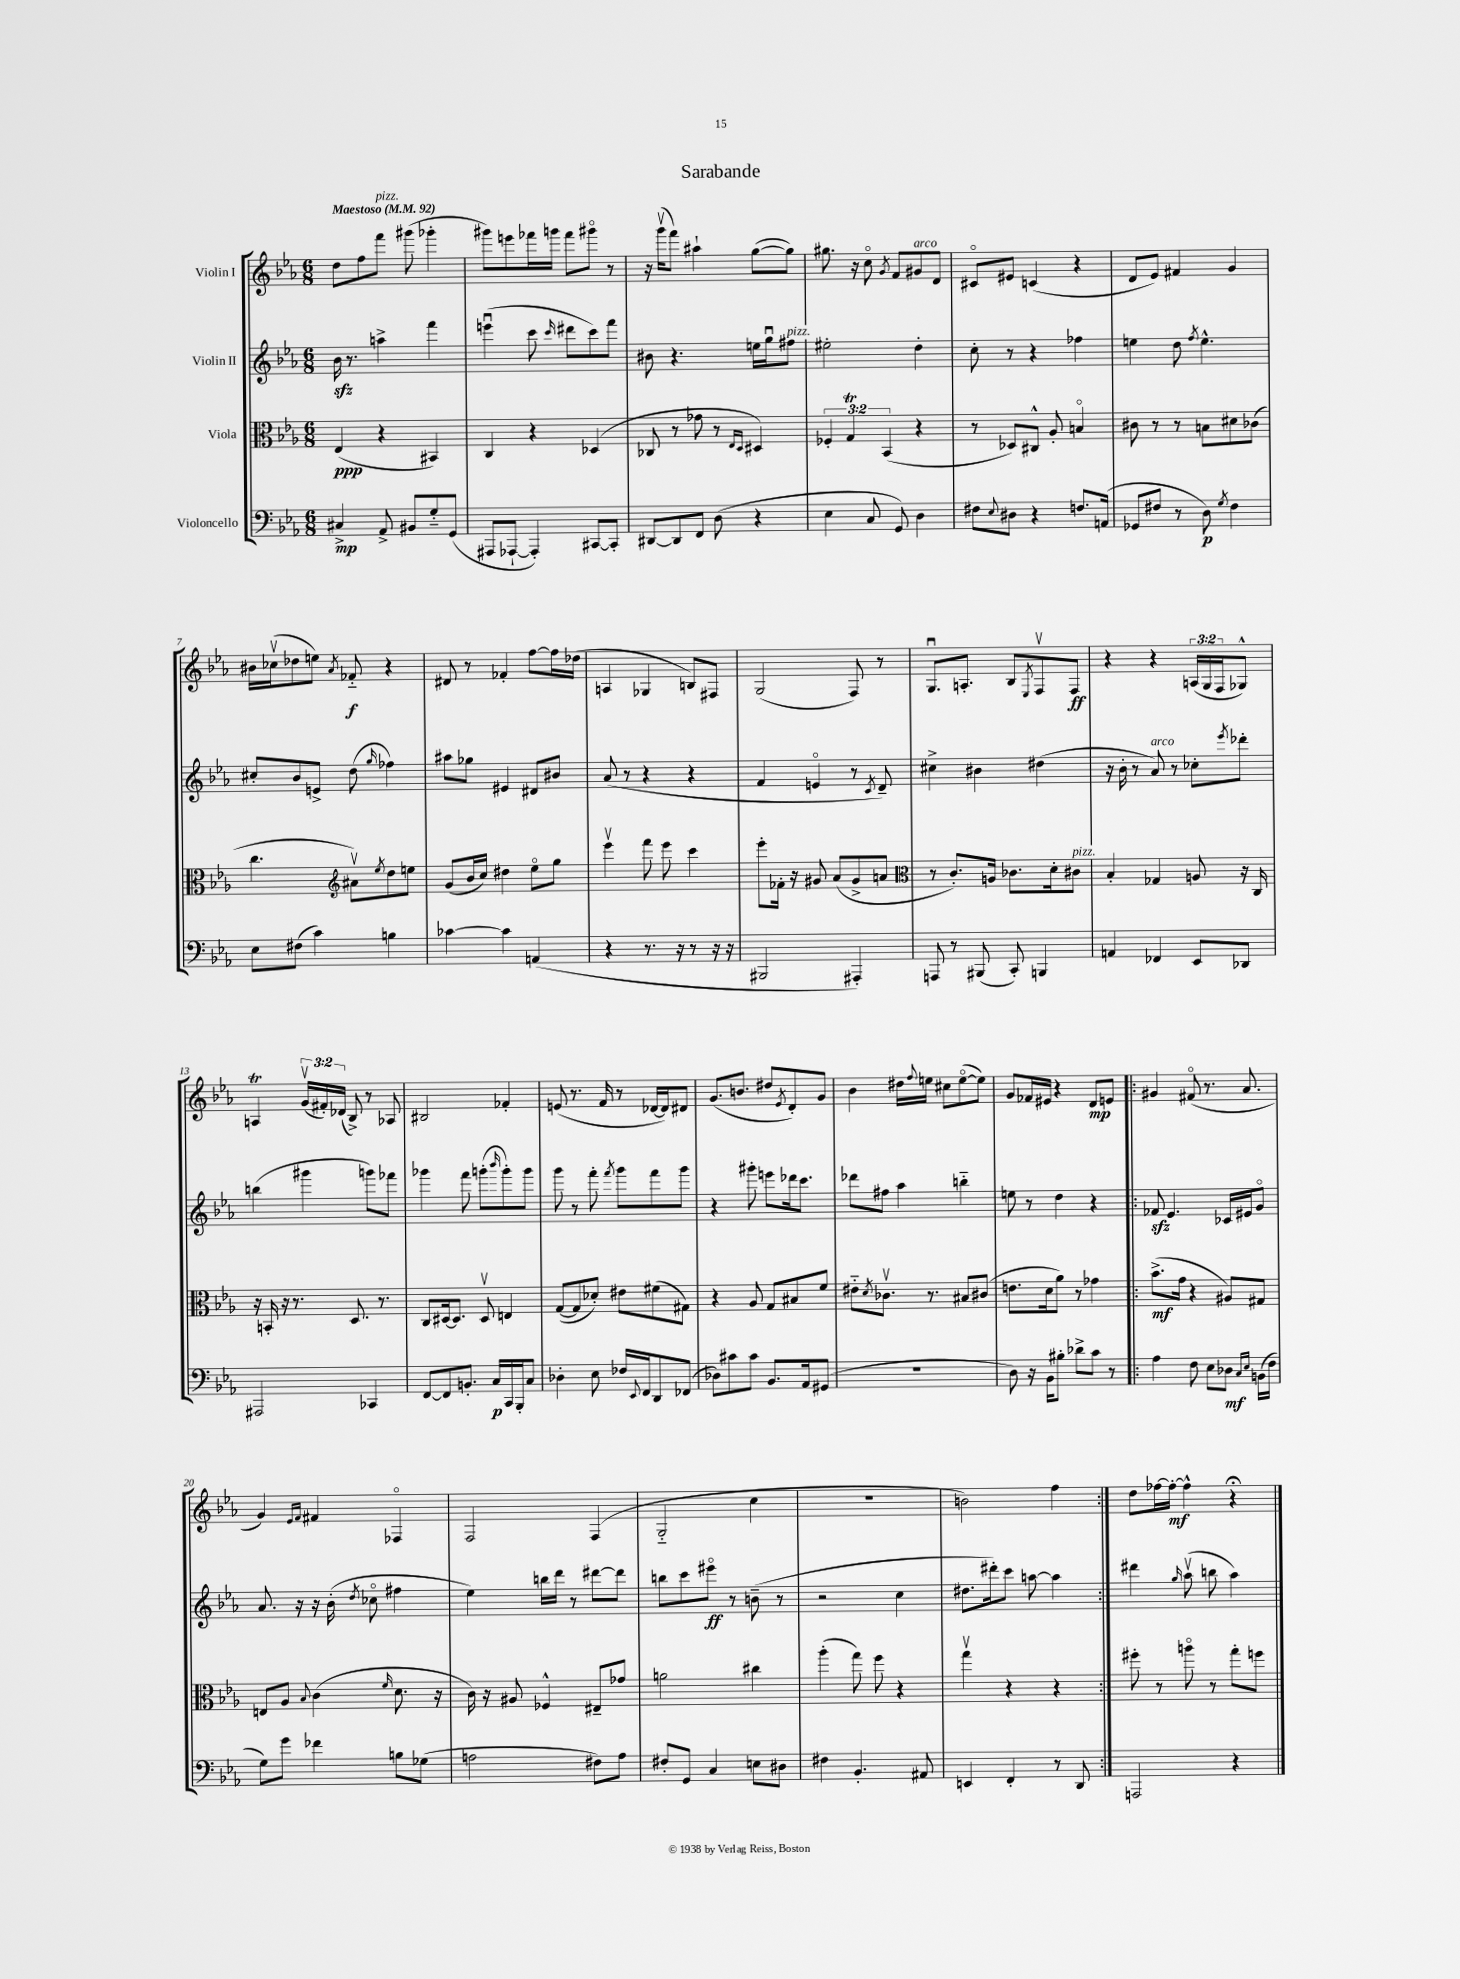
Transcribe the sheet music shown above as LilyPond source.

\header { title = "Sarabande" }
<<
\new StaffGroup <<
\new Staff = "s0" \with { instrumentName = "Violin I" } {
    \clef treble \key ees \major \numericTimeSignature \time 6/8 \override Staff.TupletNumber.text = #tuplet-number::calc-fraction-text \tempo "Maestoso" 4 = 92
    d''8 f''8 f'''8^\markup { \italic "pizz." } gis'''8( ges'''4-. |
    gis'''8) e'''8 fes'''16 g'''16 fes'''8 gis'''8\flageolet r8 |
    r16 g'''16\upbow( f'''8) ais''4-! g''8~( g''8) |
    gis''8. r16 c''8\flageolet \acciaccatura { g'8 } f'8 gis'8^\markup { \italic "arco" } d'8 |
    cis'8\flageolet eis'8 c'4( r4 |
    d'8 ees'8) fis'4 g'4 |
    bis'16 ces''16\upbow( des''8 e''8) \acciaccatura { aes'8 } fes'8-_\f r4 |
    dis'8 r8 fes'4-. f''8~ f''16 des''16( |
    a4 ges4 b8) fis8 |
    g2( f8) r8 |
    g8.\downbow a8.-. bes8 \acciaccatura { ees8 } f8\upbow f8\ff |
    r4 r4 \tuplet 3/2 { a16( g16 f16 } ges8-^) |
    a4\trill \tuplet 3/2 { g'16\upbow( fis'16-.) des'16( } bes8->) r8 aes8 |
    bis2 fes'4-. |
    e'8( r8. f'16 r8 des'16~ des'16) dis'8 |
    g'8.( b'8. dis''8 \acciaccatura { ees'8 } d'8-.) g'8 |
    bes'4 dis''16 \appoggiatura { f''8 } e''16 cis''8 e''8~\flageolet( e''8) |
    g'8 fes'16 eis'16 r4 d'8\mp e'8 |
    \repeat volta 2 { gis'4 fis'8\flageolet( r8. aes'8. |
    g'4) \grace { ees'16 f'16 } fis'4 fes4\flageolet |
    f2 f4( |
    g2-_ c''4 |
    R2. |
    b'2) f''4 | }
    d''8 fes''16~ fes''16~-.\mf fes''4-^ r4\fermata \bar "|." |
}
\new Staff = "s1" \with { instrumentName = "Violin II" } {
    \clef treble \key ees \major \numericTimeSignature \time 6/8
    bes'16\sfz r8. a''4-> f'''4 |
    e'''4\downbow( c'''8 \grace { c'''16 } dis'''8 c'''8) f'''8 |
    bis'8 r4. e''16 g''16\downbow fis''8^\markup { \italic "pizz." } |
    eis''2-. d''4-. |
    c''8-. r8 r4 fes''4 |
    e''4 d''8 \acciaccatura { f''8 } e''4.-^ |
    cis''8-. bes'8 e'8-> d''8( \grace { g''16 } fes''4) |
    ais''8 ges''8 eis'4 dis'8 bis'8 |
    aes'8( r8 r4 r4 |
    f'4 e'4\flageolet r8 \acciaccatura { c'8 } d'8--) |
    cis''4-> bis'4 dis''4( |
    r16 bes'16-. r8 aes'8^\markup { \italic "arco" }) r8 ces''8-. \acciaccatura { ees'''8 } des'''8-. |
    b''4( gis'''4 g'''8) fes'''8 |
    ges'''4 f'''8 g'''8-.( \grace { bes'''16 } g'''8-.) g'''8 |
    g'''8 r8 f'''8-. \acciaccatura { f'''8 } g'''8 f'''8 g'''8 |
    r4 gis'''8-. e'''8 des'''16 c'''8. |
    des'''8 fis''8 aes''4 b''4-_ |
    e''8 r8 d''4 r4 |
    \repeat volta 2 { fes'8\sfz ees'4. ces'16 eis'16 g'8\flageolet |
    aes'8. r16 r16 bes'16-.( \acciaccatura { d''8 } ces''8\flageolet fis''4 |
    ees''4) b''16 d'''16 r8 dis'''8~ dis'''8 |
    b''8 c'''8 eis'''8\flageolet\ff r8 b'8--( r8 |
    r2 c''4 |
    dis''8. dis'''16-.) c'''8 a''8~ a''4 | }
    dis'''4 \grace { g''16 } aes''8\upbow( b''8 aes''4) \bar "|." |
}
\new Staff = "s2" \with { instrumentName = "Viola" } {
    \clef alto \key ees \major \numericTimeSignature \time 6/8 \override Staff.TupletNumber.text = #tuplet-number::calc-fraction-text
    ees4\ppp( r4 bis,4) |
    c4 r4 des4( |
    ces8 r8 ges'8 r8 \grace { ees16 d16 } dis4) |
    \tuplet 3/2 { fes4-. g4\trill bes,4( } r4 |
    r8 des8) cis8-^ aes8-. b4\flageolet |
    cis'8 r8 r8 b8 dis'8 ces'8( |
    c''4. \clef treble ais'8\upbow) \acciaccatura { ees''8 } d''8 e''8 |
    g'8( bes'16 c''16) dis''4 ees''8\flageolet g''8 |
    ees'''4\upbow f'''8 ees'''8 c'''4 |
    ees'''8-. fes'16-. r16 gis'8 aes'8( gis'8-> a'8 |
    \clef alto r8 c'8.-.) a16 ces'8. d'16-. cis'8^\markup { \italic "pizz." } |
    bes4-. ges4 a8 r16 c16 |
    r16 b,16-. r16 r8. d8. r8. |
    c8 dis16~ dis8. dis8\upbow e4 |
    g8~( g8 des'8-.) eis'8 fis'8( gis8) |
    r4 aes8 g8 bis8 f'8 |
    eis'8-_ \acciaccatura { d'8 } ces'8.\upbow r8. bis8 cis'8( |
    e'8. d'16 aes'8) r8 ges'4 |
    \repeat volta 2 { bes'8.->\mf( g'16 r4 ais8) gis8 |
    e8 aes8 \appoggiatura { bes8 } c'4( \grace { f'16 } d'8. r16 |
    c'16) r16 ais8 fes4-^ eis8-- ges'8 |
    a'2 cis''4 |
    aes''4-.( g''8) f''8 r4 |
    g''4\upbow r4 r4 | }
    fis''8-. r8 a''8\flageolet r8 g''8-. f''8 \bar "|." |
}
\new Staff = "s3" \with { instrumentName = "Violoncello" } {
    \clef bass \key ees \major \numericTimeSignature \time 6/8
    cis4->\mp aes,8-> bis,8 g8-_ g,8( |
    ais,,8 aes,,8~-! aes,,4-.) cis,8~ cis,8-. |
    dis,8~ dis,8 f,8 d8( r4 |
    ees4 c8 g,8) d4 |
    fis8 \appoggiatura { ees8 } dis8 r4 f8. a,16( |
    ges,8 fis8 r8 d8\p) \acciaccatura { g8 } fis4 |
    ees8 fis8( c'4) b4 |
    ces'4~ ces'4 a,4( |
    r4 r8. r16 r8 r16 r16 |
    bis,,2 ais,,4-.) |
    a,,8 r8 bis,,8( c,8-.) b,,4 |
    a,4 fes,4 ees,8 des,8 |
    ais,,2 ces,4 |
    f,8~ f,8 b,8.-. c16\p c,16 bes,,16-. c8 |
    des4-. ees8 fes16 \appoggiatura { ees,8 } f,16 d,8 fes,8( |
    des8) cis'8 cis'8 bes,8. aes,16 gis,8( |
    R2. |
    d8) r16 bes,16 bis8-. des'8-> c'8 r8 |
    \repeat volta 2 { aes4 f8 ees8 des8\mf \grace { c16 ees16 } b,16( f16 |
    g8) g'8 fes'4 b8 ges8( |
    a2 fis8) a8 |
    fis8-. g,8 c4 e8 dis8 |
    fis4 bes,4.-. ais,8 |
    e,4 f,4-. r8 d,8 | }
    a,,2 r4 \bar "|." |
}
>>
>>
